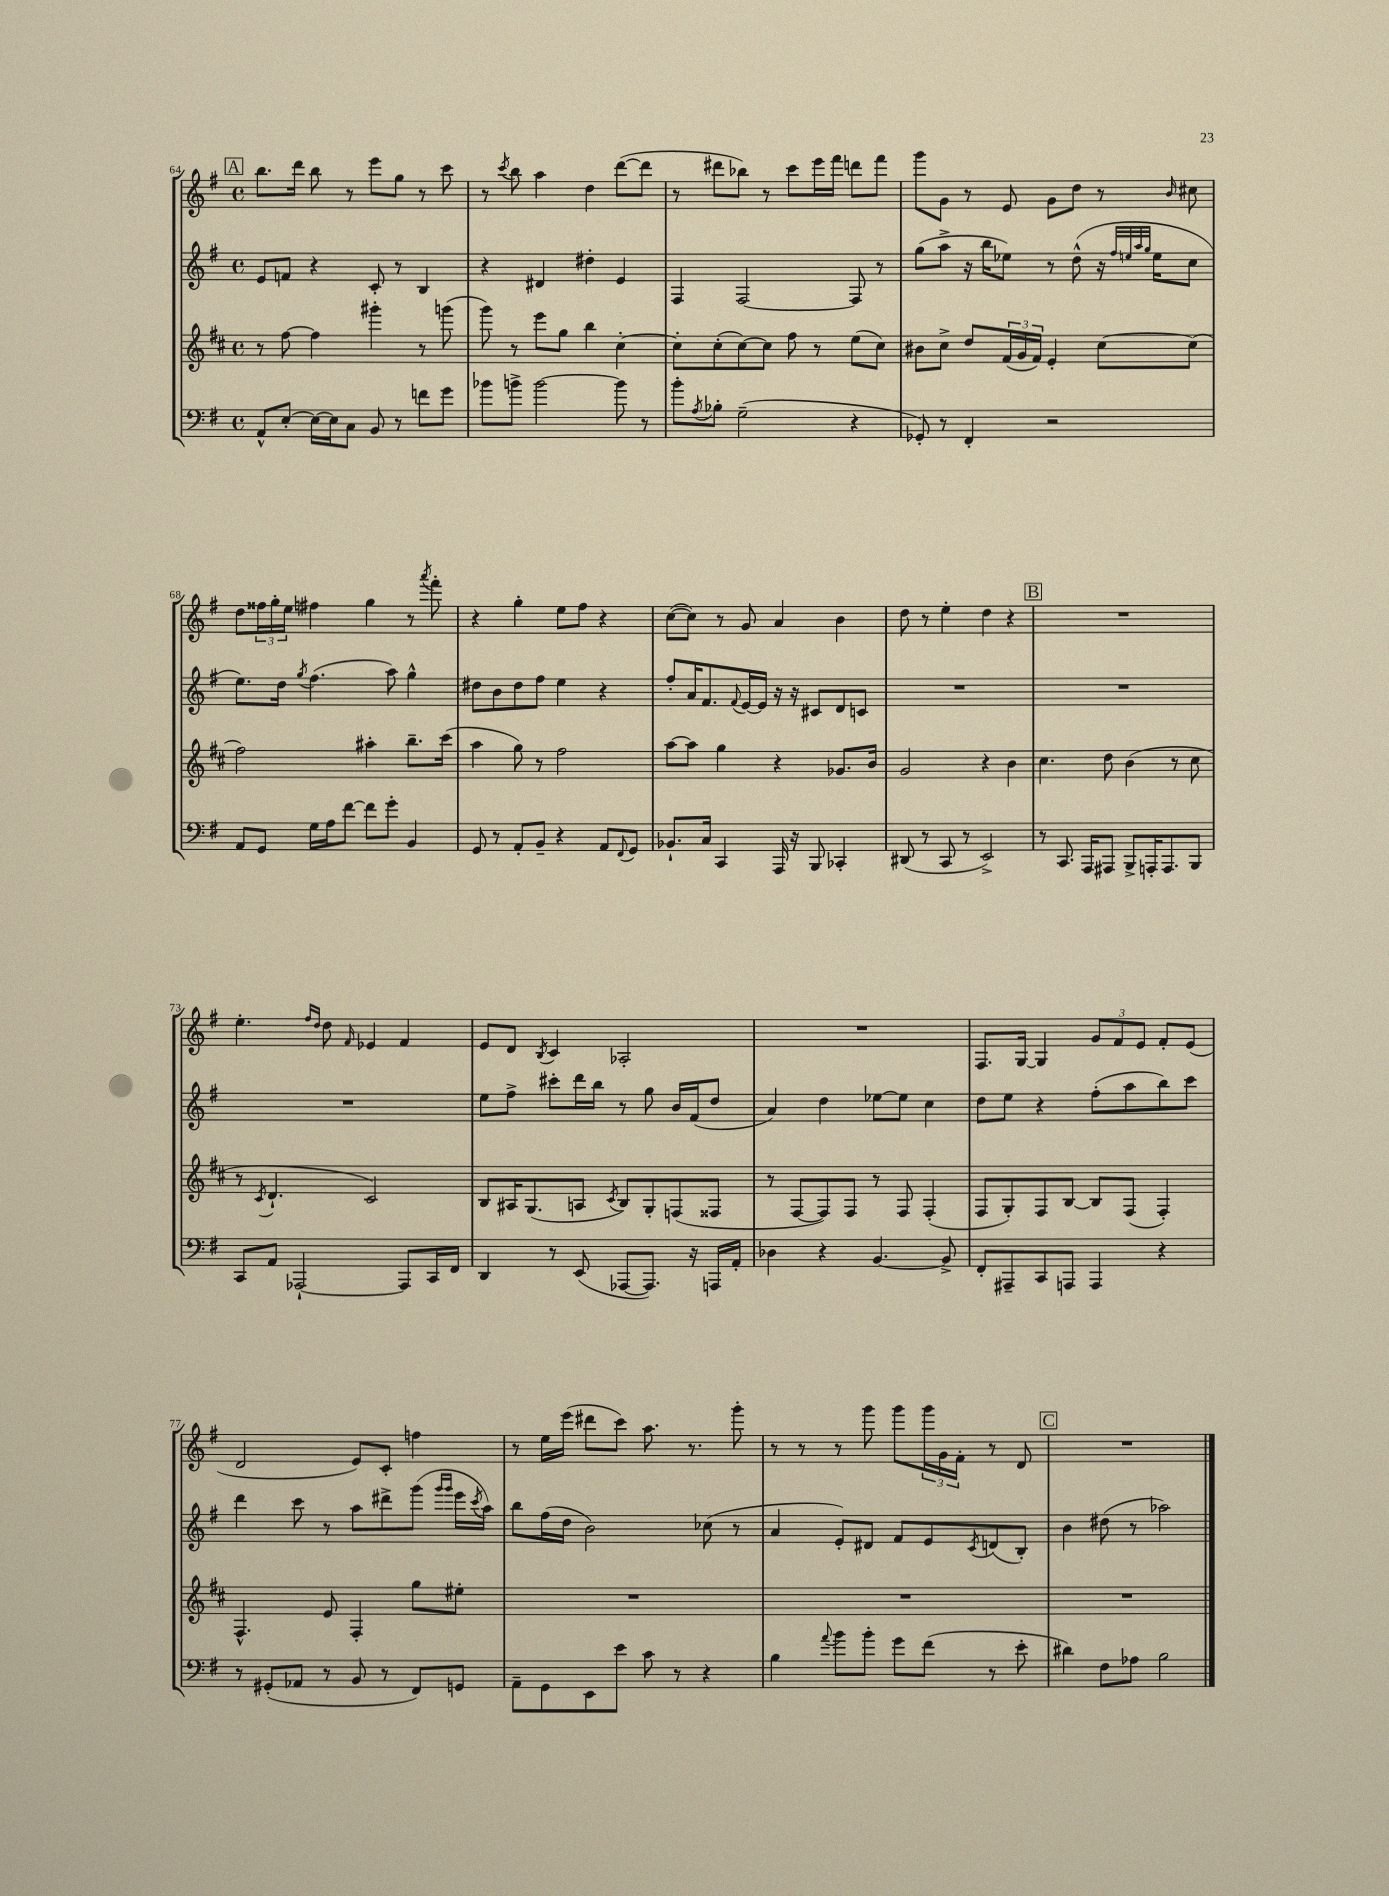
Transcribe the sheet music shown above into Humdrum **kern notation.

**kern	**kern	**kern	**kern
*staff4	*staff3	*staff2	*staff1
*clefF4	*clefG2	*clefG2	*clefG2
*k[f#]	*k[f#c#]	*k[f#]	*k[f#]
*M4/4	*M4/4	*M4/4	*M4/4
*met(c)	*met(c)	*met(c)	*met(c)
8AA^^	8r	8e	8.bb
[8E'	[8ff#	8f	.
.	.	.	16ddd
16E_	4ff#]	4r	8bb
16E]	.	.	.
8C	.	.	8r
8BB	4ggg#'	8c'	8eee
8r	.	8r	8gg
8f	8r	4B	8r
8g	(8ggg	.	8ccc
=	=	=	=
8b-	8ggg)	4r	8r
.	.	.	8qccc
8b^	8r	.	8bb
[2b	8eee	4d#	4aa
.	8gg	.	.
.	4bb	4dd#'	4dd
8b]	[4cc#'	4e	([8ddd
8r	.	.	8ddd]
=	=	=	=
8b'	8cc#']	4F#	8r
8qA	.	.	.
8B-'	(8cc#'	.	8ddd#
(2G~	[8cc#)	[2F#	8bb-)
.	8cc#]	.	8r
.	8ff#	.	8ccc
.	8r	.	16eee
.	.	.	16fff#
4r	(8ee	8F#]	8ddd
.	8cc#)	8r	8fff#
=	=	=	=
8GG-')	8b#	(8gg	8ggg
8r	8cc#^	8aa^	8g
4FF#'	8dd	16r	8r
.	.	16bb	.
.	(24f#	8ee-)	8e
.	24g	.	.
.	24f#)	.	.
2r	4e'	8r	8g
.	.	(8dd^^	8dd
.	[8cc#	16r	8r
.	.	32qqff#	.
.	.	32qqee	.
.	.	32qqaa	.
.	.	32qqgg	.
.	.	16ee	.
.	.	.	16qqb
.	(8cc#]	8cc	8cc#
=	=	=	=
8AA	2ff#)	8.ee)	8dd
8GG	.	.	24ff##
.	.	.	24gg'
.	.	16dd	.
.	.	.	24ee
.	.	8qgg	.
16G	.	(4.ff#	4ff#
16A	.	.	.
[8f#	.	.	.
8f#]	4aa#'	.	4gg
8g'	.	8aa)	.
4BB	8.bb~	4gg^^	8r
.	.	.	8qaaa
.	.	.	8fff#'
.	(16ccc#	.	.
=	=	=	=
8GG	4aa	8dd#	4r
8r	.	8b	.
8AA'	8gg)	8dd#	4gg'
8BB~	8r	8ff#	.
4r	2ff#	4ee	8ee
.	.	.	8ff#
8AA	.	4r	4r
8qqFF#	.	.	.
8GG	.	.	.
=	=	=	=
8.BB-`	[8aa	8ff#'	([8cc
.	8aa]	16a	8cc])
16C	.	8.f#	.
4CC	4gg	.	8r
.	.	8qqf#	.
.	.	[16e	8g
.	.	16e]	.
16AAA	4r	16r	4a
16r	.	16r	.
8BBB	.	8c#	.
4CC-'	8.g-	8d	4b
.	.	8c	.
.	16b	.	.
=	=	=	=
(8DD#	2g	1r	8dd
8r	.	.	8r
8CC	.	.	4ee'
8r	.	.	.
2EE^)	4r	.	4dd
.	4b	.	4r
=	=	=	=
8r	4.cc#	1r	1r
8.CC	.	.	.
16AAA	.	.	.
8AAA#	8dd	.	.
8BBB^	(4b	.	.
16AAA'	.	.	.
8.AAA	.	.	.
.	8r	.	.
8BBB	8cc#	.	.
=	=	=	=
8CC	8r	1r	4.ee'
.	8qc#	.	.
8AA	4.d`	.	.
[2AAA-`	.	.	.
.	.	.	16qqff#
.	.	.	16qqdd
.	.	.	8dd
.	.	.	16qqf#
.	2c#)	.	4e-
8AAA-]	.	.	4f#
16CC	.	.	.
16FF#	.	.	.
=	=	=	=
4DD	8B	8ee	8e
.	16A#	8ff#^	8d
.	(8.G	.	.
.	.	.	8qB
8r	.	8ccc#'	4c
(8EE	8A	16ddd	.
.	.	16bb	.
.	8qc#	.	.
[8AAA-	8B)	8r	2A-'
8.AAA-])	8G'	8gg	.
.	(8F	16b	.
16r	.	(16f#	.
16AAA	8F##	8dd	.
16AA'	.	.	.
=	=	=	=
4D-	8r	4a)	1r
.	[8F#	.	.
4r	8F#])	4dd	.
.	8F#	.	.
[4.BB	8r	[8ee-	.
.	8F#	8ee-]	.
.	(4F#'	4cc	.
8BB^]	.	.	.
=	=	=	=
8FF#'	8F#	8dd	8.F#
8AAA#~	8G')	8ee	.
.	.	.	[16G
8CC	8F#	4r	4G]
8AAA	[8B	.	.
4AAA	8B]	(8ff#'	12g
.	.	.	12f#
.	(8F#	8aa	.
.	.	.	12e
4r	4F#')	8bb)	8f#'
.	.	8ccc	(8e
=	=	=	=
8r	4.F#^^	4ddd	2d
(8GG#'	.	.	.
8AA-	.	8ccc	.
8r	8e	8r	.
8BB	4F#'	8aa	8e)
8r	.	8ddd#^	8c'
8FF#)	8gg	(8ggg	4ff
.	.	16qqggg	.
.	.	16qqggg	.
8GG	8ee#'	16eee	.
.	.	8qccc	.
.	.	16aa)	.
=	=	=	=
8AA~	1r	8bb	8r
8GG	.	(16ff#	16ee
.	.	16dd	(16eee
8EE	.	2b)	8ddd#
8e	.	.	8ccc)
8c	.	.	8.aa
8r	.	.	.
.	.	.	8.r
4r	.	(8cc-	.
.	.	8r	8ggg'
=	=	=	=
4B	1r	4a	8r
.	.	.	8r
8qqa	.	.	.
8b	.	8e')	8r
8b'	.	8d#	8ggg
8g	.	8f#	8ggg
(8f#	.	8e	24ggg
.	.	.	24g
.	.	.	24f#'
.	.	8qc	.
8r	.	(8d	8r
8e'	.	8B')	8d
=	=	=	=
4d#)	1r	4b	1r
8F#	.	(8dd#	.
8A-	.	8r	.
2B	.	2aa-)	.
==	==	==	==
*-	*-	*-	*-
